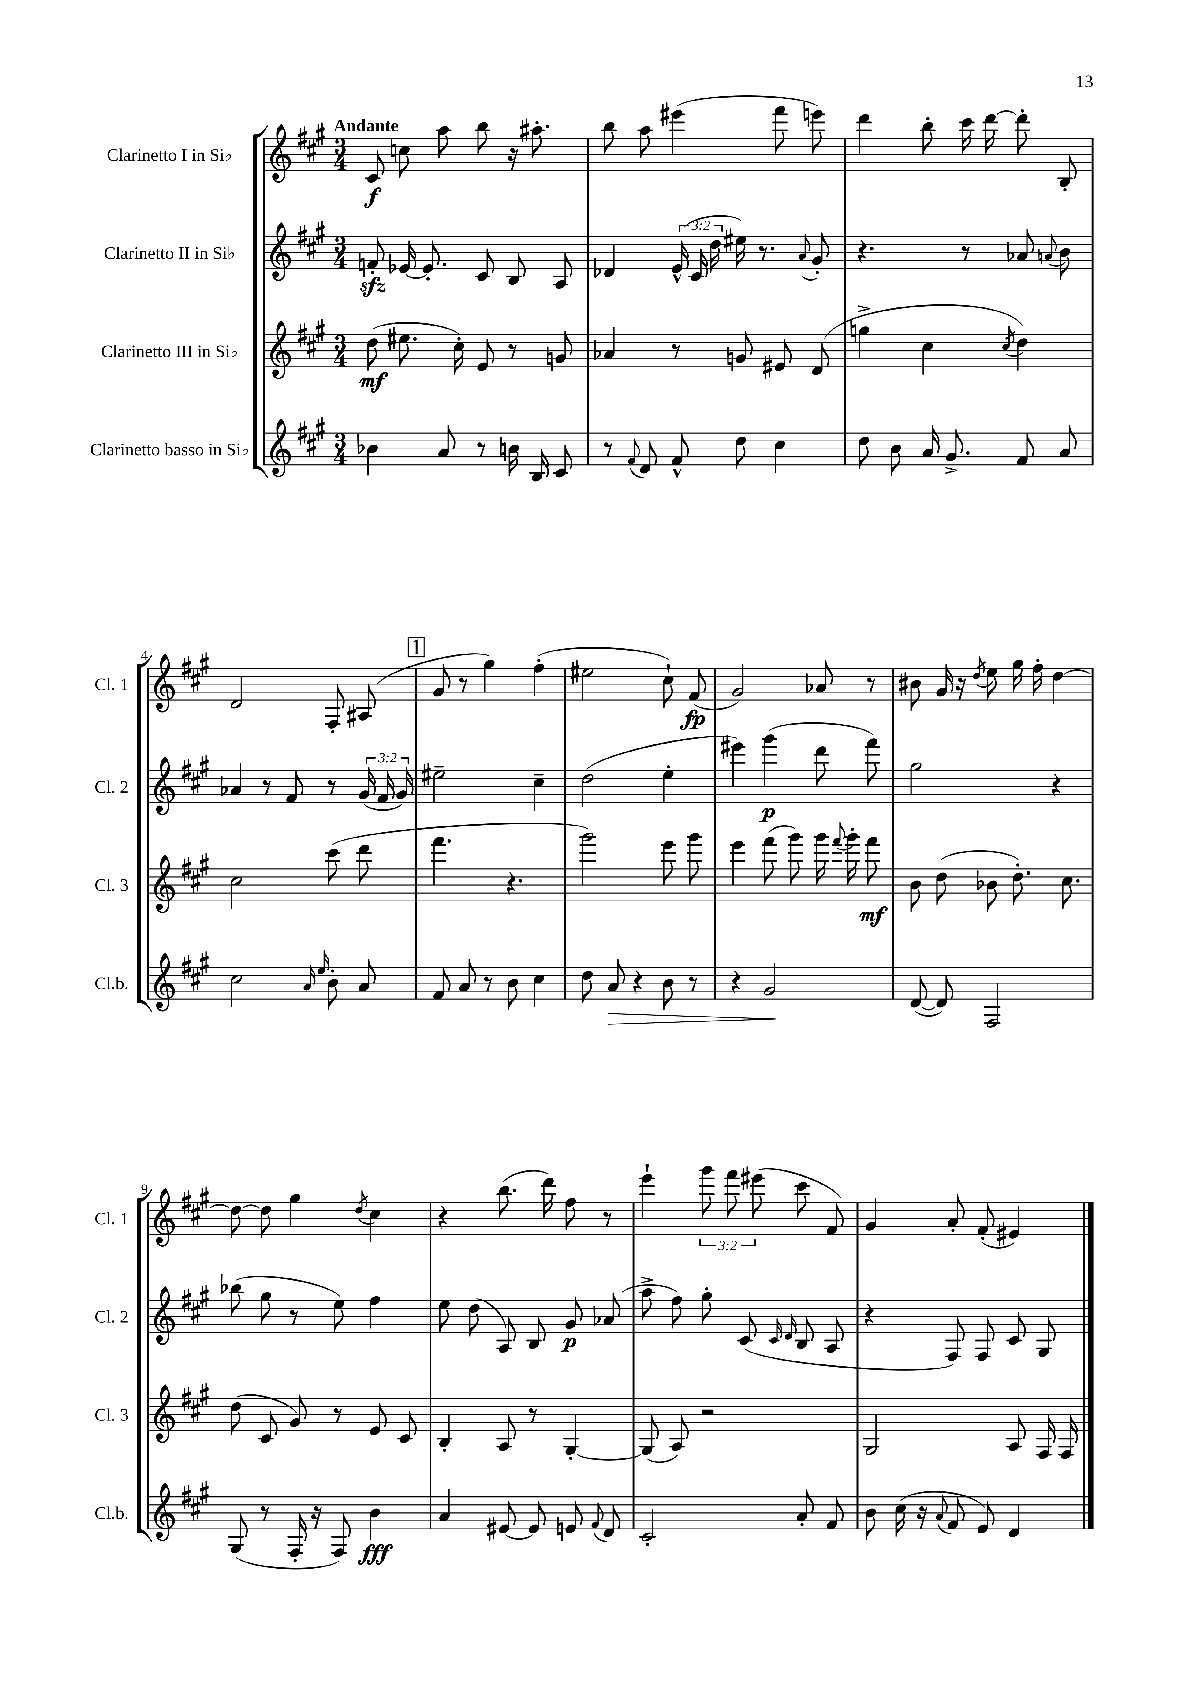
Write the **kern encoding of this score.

**kern	**kern	**kern	**kern
*staff4	*staff3	*staff2	*staff1
*clefG2	*clefG2	*clefG2	*clefG2
*k[f#c#g#]	*k[f#c#g#]	*k[f#c#g#]	*k[f#c#g#]
*M3/4	*M3/4	*M3/4	*M3/4
4b-\	(8dd\	8f'/	8c#/
.	8.ee#\	[16e-/	8cc\
.	.	8.e-'/]	.
8a/	.	.	8aa\
.	16cc#'\)	.	.
8r	8e/	8c#/	8bb\
16b\	8r	8B/	16r
16B/	.	.	8.aa#'\
8c#/	8g/	8A/	.
=	=	=	=
8r	4a-/	4d-/	8bb\
8qqf#/	.	.	.
8d/	.	.	8aa\
8f#^^/	8r	(24e^^/	(4eee#\
.	.	24c#/	.
.	.	24dd\	.
8dd\	8g/	16ee#\)	.
.	.	8.r	.
4cc#\	8e#/	.	8fff#\
.	.	8qqa/	.
.	(8d/	8g#'/	8eee\)
=	=	=	=
8dd\	4gg^\	4.r	4ddd\
8b\	.	.	.
16a/	4cc#\	.	8bb'\
8.g#^/	.	.	.
.	.	8r	16ccc#\
.	.	.	[16ddd\
.	8qcc#/	.	.
8f#/	4dd\)	8a-/	8ddd'\]
.	.	8qqa/	.
8a/	.	8b\	8B'/
=	=	=	=
2cc#\	2cc#\	4a-/	2d/
.	.	8r	.
.	.	8f#/	.
16qqa/	.	.	.
16qqee/	.	.	.
8b'\	(8ccc#\	8r	8F#'/
8a/	8ddd\	(24g#/	(8A#/
.	.	24f#/	.
.	.	24g#/)	.
=	=	=	=
8f#/	4.fff#\	2ee#~\	8g#/
8a/	.	.	8r
8r	.	.	4gg#\)
8b\	4.r	.	.
4cc#\	.	4cc#~\	(4ff#'\
=	=	=	=
8dd\	2ggg#\)	(2dd\	2ee#\
8a/	.	.	.
4r	.	.	.
8b\	8eee\	4ee'\	8cc#`\)
8r	8ggg#\	.	(8f#/
=	=	=	=
4r	4eee\	4eee#\)	2g#/)
2g#/	(8fff#\	(4ggg#\	.
.	8ggg#\)	.	.
.	16ggg#\	8ddd\	8a-/
.	8qqfff#/	.	.
.	16ggg#'\	.	.
.	8fff#\	8fff#\)	8r
=	=	=	=
([8d/	8b\	2gg#\	8b#\
8d/])	(8dd\	.	16g#/
.	.	.	16r
.	.	.	8qdd/
2F#/	8b-\	.	8ee\
.	8.dd'\)	.	16gg#\
.	.	.	16ff#'\
.	.	4r	[4dd\
.	8.cc#\	.	.
=	=	=	=
(8G#/	(8dd\	(8bb-\	8dd\_
8r	8c#/	8gg#\	8dd\]
16F#'/	8g#/)	8r	4gg#\
16r	.	.	.
8F#/)	8r	8ee\)	.
.	.	.	8qdd/
4b\	8e/	4ff#\	4cc#\
.	8c#/	.	.
=	=	=	=
4a/	4B'/	8ee\	4r
.	.	(8dd\	.
[8e#/	8A/	8A/)	(8.bb\
8e#/]	8r	8B/	.
.	.	.	16ddd\)
8e/	[4G#'/	8g#/	8ff#\
8qqf#/	.	.	.
8d/	.	(8a-/	8r
=	=	=	=
2c#'/	(8G#/]	8aa^\	4eee`\
.	8A/)	8ff#\)	.
.	2r	8gg#'\	12ggg#\
.	.	.	12fff#\
.	.	(8c#/	.
.	.	.	(12eee#\
.	.	16qqc#/	.
.	.	16qqd/	.
8a'/	.	8B/	8ccc#\
8f#/	.	8A/	8f#/)
=	=	=	=
8b\	2G#/	4r	4g#/
(16cc#\	.	.	.
16r	.	.	.
8qqa/	.	.	.
8f#/	.	8F#/)	8a'/
8e/)	.	8F#/	(8f#'/
4d/	8A/	8c#/	4e#/)
.	16F#/	8G#/	.
.	16F#/	.	.
==	==	==	==
*-	*-	*-	*-
